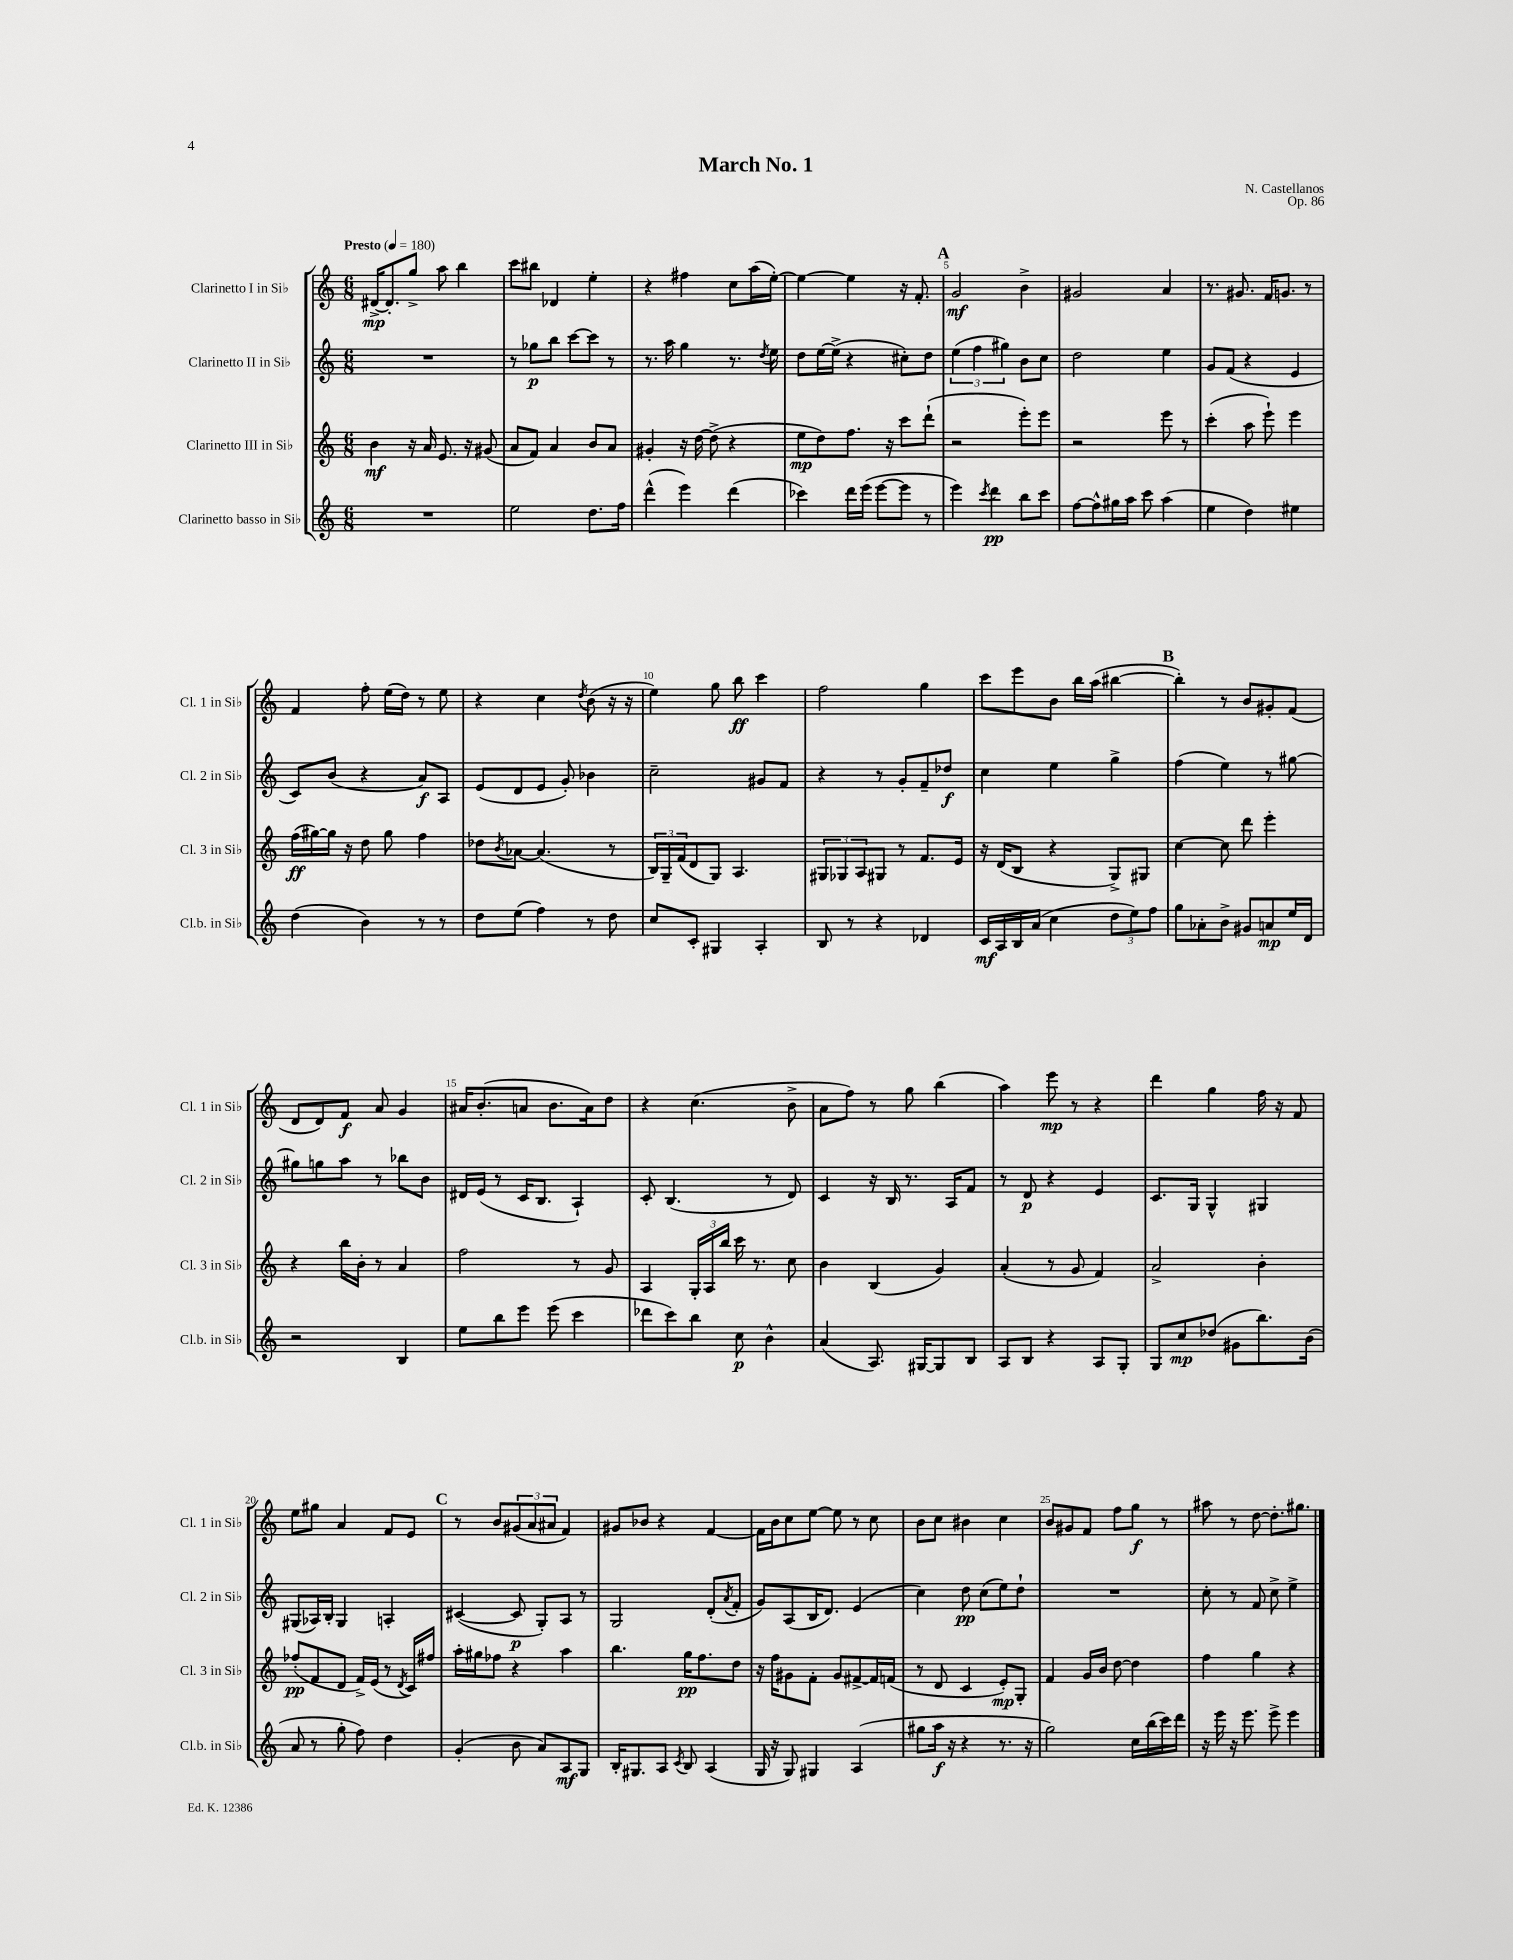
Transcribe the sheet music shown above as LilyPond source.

\header { title = "March No. 1" composer = "N. Castellanos" opus = "Op. 86" }
<<
\new StaffGroup <<
\new Staff = "s0" \with { instrumentName = "Clarinetto I in Sib" shortInstrumentName = "Cl. 1 in Sib" } {
    \clef treble \key c \major \numericTimeSignature \time 6/8 \tempo "Presto" 4 = 180
    dis'16~->\mp dis'8.-. g''8-> a''8 b''4 |
    c'''8 bis''8 des'4 e''4-. |
    r4 fis''4 c''8 a''16( e''16~-.) |
    e''4~ e''4 r16 f'8.-. |
    \mark \markup { \bold "A" } g'2\mf b'4-> |
    gis'2 a'4 |
    r8. gis'8. f'16 g'8. r8 |
    f'4 f''8-. e''16( d''16) r8 e''8 |
    r4 c''4 \acciaccatura { d''8 } b'8( r16 r16 |
    e''4) g''8 b''8\ff c'''4 |
    f''2 g''4 |
    c'''8 e'''8 b'8 b''16 a''16( bis''4~ |
    \mark \markup { \bold "B" } bis''4-.) r8 b'8 gis'8-. f'8( |
    d'8 d'8) f'8\f a'8 g'4 |
    ais'16 b'8.-.( a'8 b'8. a'16) d''8 |
    r4 c''4.( b'8-> |
    a'8 f''8) r8 g''8 b''4( |
    a''4) e'''8\mp r8 r4 |
    d'''4 g''4 f''16 r16 f'8 |
    e''8 gis''8 a'4 f'8 e'8 |
    \mark \markup { \bold "C" } r8 b'8 \tuplet 3/2 { gis'8( a'8 ais'8 } f'4) |
    gis'8 bes'8 r4 f'4~ |
    f'16 b'16 c''8 e''8~ e''8 r8 c''8 |
    b'8 c''8 bis'4 c''4 |
    b'8 gis'8 f'8 f''8 g''8\f r8 |
    ais''8 r8 d''8~ d''8.-. gis''8. \bar "|." |
}
\new Staff = "s1" \with { instrumentName = "Clarinetto II in Sib" shortInstrumentName = "Cl. 2 in Sib" } {
    \clef treble \key c \major \numericTimeSignature \time 6/8
    R2. |
    r8 ges''8\p b''8 c'''8~ c'''8 r8 |
    r8. a''16 g''4 r8. \acciaccatura { d''8 } e''16 |
    d''8 e''16~ e''16->( r4 cis''8-.) d''8 |
    \mark \markup { \bold "A" } \tuplet 3/2 { e''4( f''4 gis''4) } b'8 c''8 |
    d''2 e''4 |
    g'8 f'8( r4 e'4 |
    c'8) b'8( r4 a'8\f) a8 |
    e'8( d'8 e'8 g'8-.) bes'4 |
    c''2-- gis'8 f'8 |
    r4 r8 g'8-. f'8-- des''8\f |
    c''4 e''4 g''4-> |
    \mark \markup { \bold "B" } f''4( e''4) r8 gis''8~ |
    gis''8 g''8 a''8 r8 bes''8 b'8 |
    dis'16 e'16( r8 c'16 b8. a4-!) |
    c'8-. b4.( r8 d'8) |
    c'4 r16 b16 r8. a16 f'8 |
    r8 d'8\p r4 e'4 |
    c'8. g16 g4-^ gis4 |
    gis8( aes16) b16-. gis4 a4-. |
    \mark \markup { \bold "C" } cis'4~( cis'8\p g8-.) a8 r8 |
    g2 d'8-.( \acciaccatura { a'8 } f'8-. |
    g'8) a8( b16 d'8.) e'4( |
    c''4) d''8\pp c''8( e''8) d''8-! |
    R2. |
    c''8-. r8 f'8 c''8-> e''4-> \bar "|." |
}
\new Staff = "s2" \with { instrumentName = "Clarinetto III in Sib" shortInstrumentName = "Cl. 3 in Sib" } {
    \clef treble \key c \major \numericTimeSignature \time 6/8
    b'4\mf r16 a'16 e'8. r16 gis'8( |
    a'8 f'8) a'4 b'8 a'8 |
    gis'4-. r16 d''16~ d''8->( r4 |
    e''8\mp d''8) f''8. r16 c'''8 d'''8-!( |
    \mark \markup { \bold "A" } r2 e'''8-.) e'''8 |
    r2 e'''8 r8 |
    c'''4-.( a''8 e'''8-!) e'''4 |
    f''16\ff( gis''16~) gis''16 r16 d''8 gis''8 f''4 |
    des''8 \acciaccatura { b'8 } aes'8~ aes'4.( r8 |
    \tuplet 3/2 { b16) g16-- f'16( } d'8 g8) a4. |
    \tuplet 3/2 { gis8 ges8 a8 } gis8 r8 f'8. e'16 |
    r16 d'16( b8 r4 g8->) gis8 |
    \mark \markup { \bold "B" } c''4~ c''8 d'''8 e'''4-. |
    r4 b''16 b'16-. r8 a'4 |
    f''2 r8 g'8 |
    a4 \tuplet 3/2 { g16-. a16 b''16 } c'''16 r8. c''8 |
    b'4 b4( g'4) |
    a'4-.( r8 g'8 f'4) |
    a'2-> b'4-. |
    fes''8-.\pp( f'8 d'8 f'16->) e'16( r8 \acciaccatura { d'8 } c'16) fis''16 |
    \mark \markup { \bold "C" } a''16-. gis''16 fes''8 r4 a''4 |
    b''4. g''16\pp f''8. d''8 |
    r16 f''16 gis'8 f'8-. gis'8 fis'8~-> fis'16 f'16( |
    r8 d'8 c'4 e'8-.\mp) g8-. |
    f'4 g'16 b'16 d''8~ d''4 |
    f''4 g''4 r4 \bar "|." |
}
\new Staff = "s3" \with { instrumentName = "Clarinetto basso in Sib" shortInstrumentName = "Cl.b. in Sib" } {
    \clef treble \key c \major \numericTimeSignature \time 6/8
    R2. |
    e''2 d''8. f''16 |
    d'''4-^( e'''4) d'''4( |
    ces'''4) d'''16 e'''16( e'''8~ e'''8 r8 |
    \mark \markup { \bold "A" } e'''4) \acciaccatura { c'''8 } d'''4\pp b''8 c'''8 |
    f''8~ f''8-^ gis''16 a''16 c'''8 a''4( |
    e''4 d''4) eis''4 |
    d''4( b'4) r8 r8 |
    d''8 e''8( f''4) r8 d''8 |
    c''8 c'8-. gis4 a4-. |
    b8 r8 r4 des'4 |
    c'16\mf a16 b16 a'16( c''4 \tuplet 3/2 { d''8 e''8) f''8 } |
    \mark \markup { \bold "B" } g''8 aes'8-. b'8-> gis'8 a'8\mp e''16 d'16 |
    r2 b4 |
    e''8 b''8 e'''8 e'''8( c'''4 |
    des'''8 c'''8) b''8 c''8\p b'4-^ |
    a'4( a8.) gis16~ gis8 b8 |
    a8 b8 r4 a8 g8-. |
    g8 c''8\mp des''8( gis'8 b''8.) b'16( |
    a'8 r8 g''8-. f''8) d''4 |
    \mark \markup { \bold "C" } g'4-.( b'8 a'8) a8\mf g8 |
    b16-. gis8. a8 \acciaccatura { c'8 } b8 a4( |
    g16 r16 g8) gis4 a4( |
    gis''8 a''16\f r16 r4 r8. r16 |
    g''2) c''16 b''16( c'''16) d'''16 |
    r16 e'''16 r16 e'''8. e'''8-> e'''4 \bar "|." |
}
>>
>>
\layout { \context { \Score \override BarNumber.break-visibility = ##(#f #t #t) barNumberVisibility = #(every-nth-bar-number-visible 5) } }
